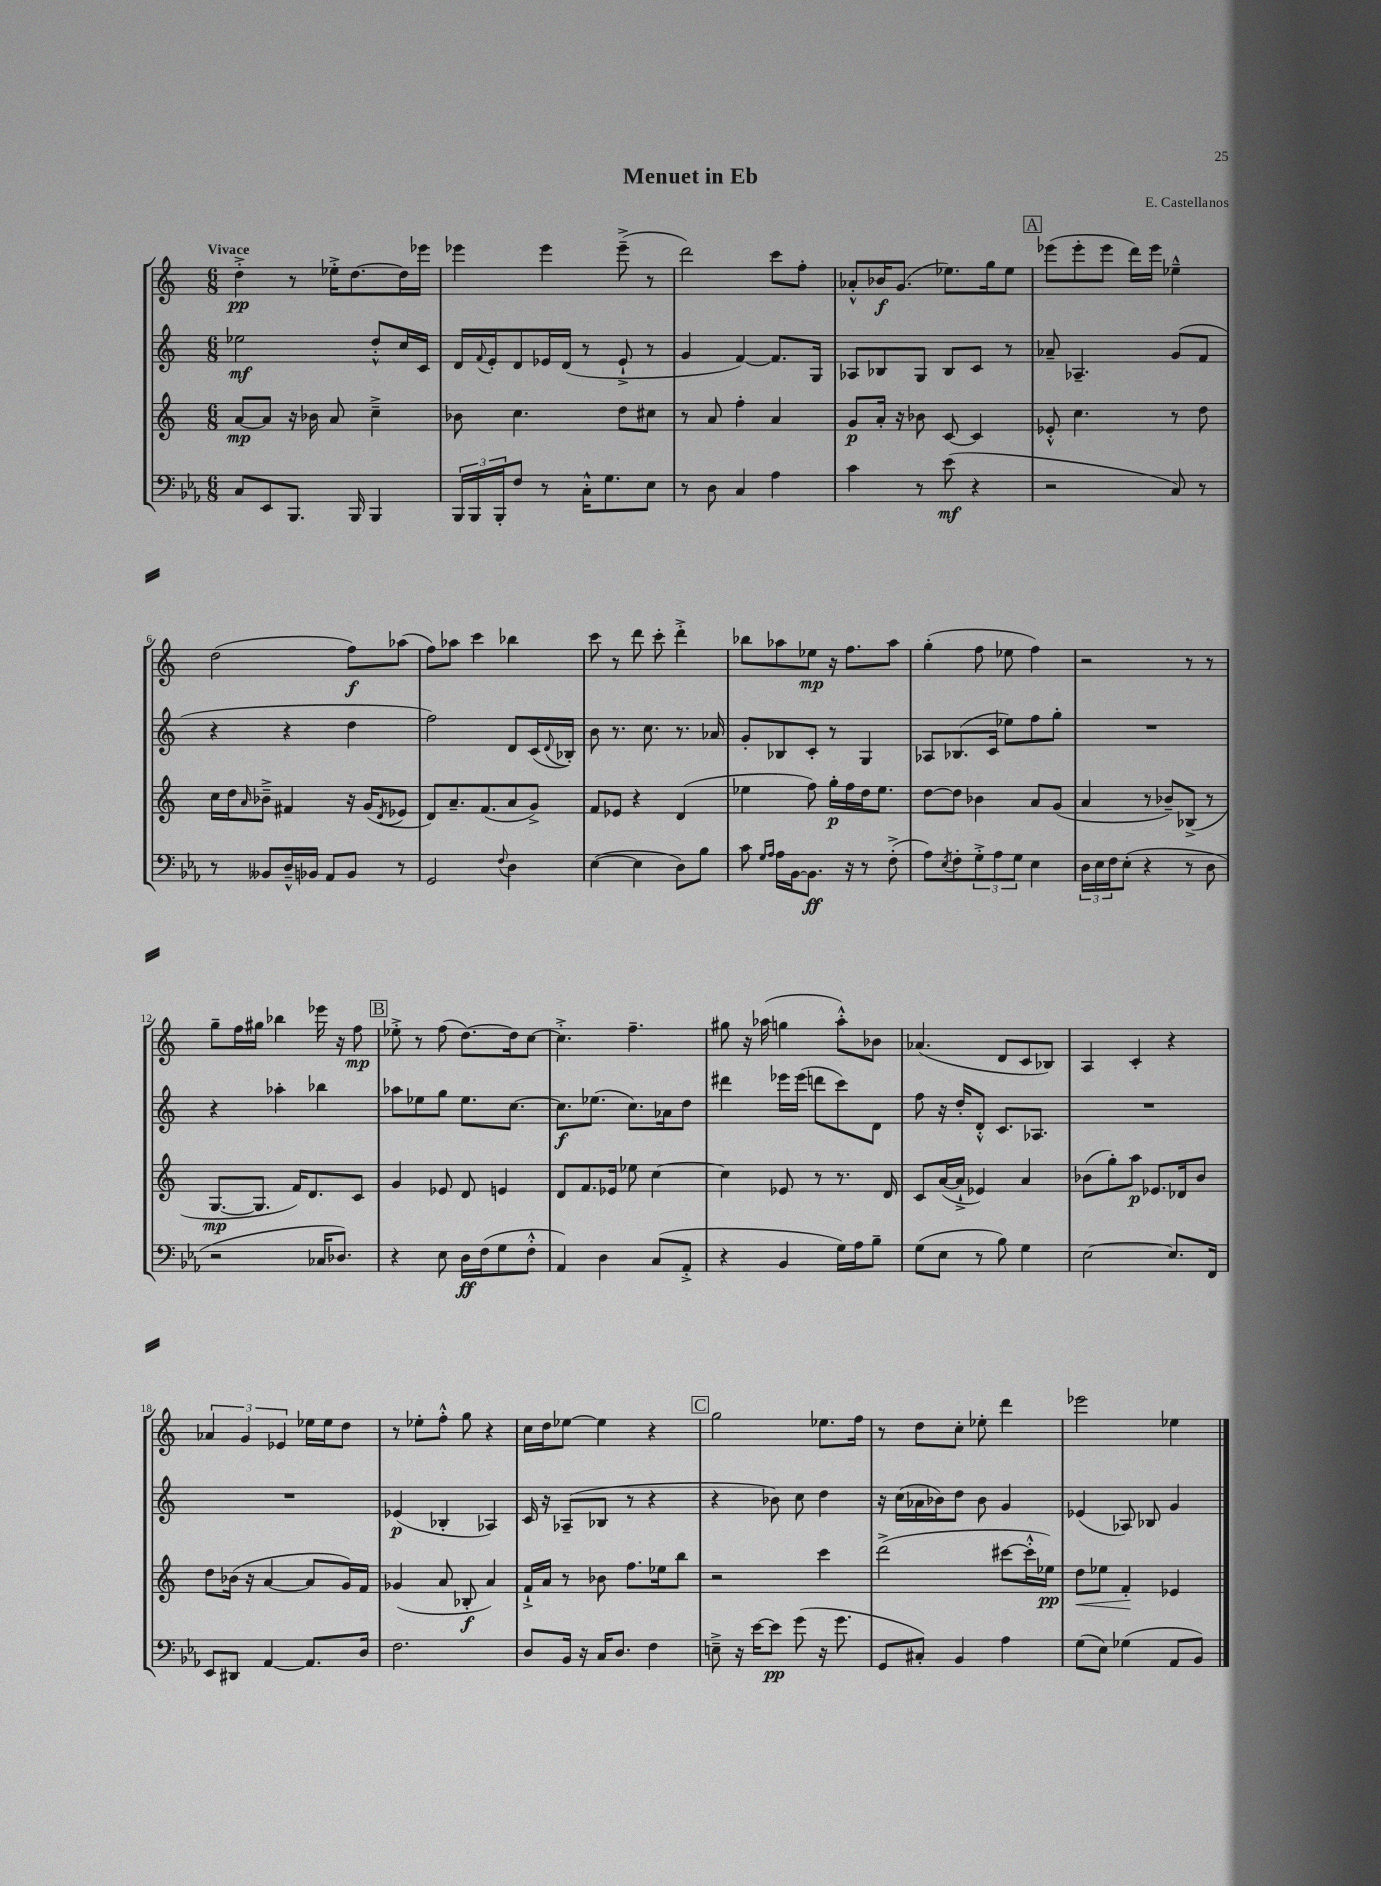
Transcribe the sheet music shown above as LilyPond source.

\header { title = "Menuet in Eb" composer = "E. Castellanos" }
<<
\new StaffGroup <<
\new Staff = "s0" {
    \clef treble \key c \major \numericTimeSignature \time 6/8 \tempo "Vivace"
    d''4-.->\pp r8 ees''16-.-> d''8.~ d''16 ees'''16 |
    ees'''4 ees'''4 ees'''8--->( r8 |
    d'''2) c'''8 f''8-. |
    aes'8-.-^ bes'16\f g'8.( ees''8.) g''16 ees''8 |
    \mark \markup { \box "A" } ees'''8( ees'''8-. ees'''8 d'''16) ees'''16 ees''4---^ |
    d''2( f''8\f) aes''8( |
    f''8) aes''8 c'''4 bes''4 |
    c'''8 r8 d'''8 c'''8-. d'''4-.-> |
    bes''8 aes''8 ees''8\mp r16 f''8. aes''8 |
    g''4-.( f''8 ees''8 f''4) |
    r2 r8 r8 |
    g''8-- f''16 gis''16 bes''4 ees'''16 r16 f''8\mp |
    \mark \markup { \box "B" } ees''8-.-> r8 f''8( d''8.~) d''16 c''8~ |
    c''4.-.-> f''4.-- |
    gis''8 r16 aes''16( g''4 aes''8-.-^) bes'8 |
    aes'4.( d'8 c'8 bes8) |
    a4 c'4-. r4 |
    \tuplet 3/2 { aes'4 g'4 ees'4 } ees''16 ees''16 d''8 |
    r8 ees''8-. f''8-.-^ g''8 r4 |
    c''16 d''16 ees''8~ ees''4 r4 |
    \mark \markup { \box "C" } g''2 ees''8. f''16 |
    r8 d''8 c''8-. ees''8-. d'''4 |
    ees'''2 ees''4 \bar "|." |
}
\new Staff = "s1" {
    \clef treble \key c \major \numericTimeSignature \time 6/8
    ees''2\mf d''8-.-^ c''16 c'16 |
    d'16 \appoggiatura { f'8 } e'16-. d'8 ees'16 d'16( r8 ees'8-!-> r8 |
    g'4 f'4~) f'8. g16 |
    aes8 bes8 g8 bes8 c'8 r8 |
    \mark \markup { \box "A" } aes'8-- aes4.-- g'8( f'8 |
    r4 r4 d''4 |
    f''2) d'8 c'16( \appoggiatura { d'8 } bes16-.) |
    b'8 r8. c''8. r8. aes'16 |
    g'8-. bes8 c'8-. r8 g4 |
    aes8 bes8.( c'16 ees''8) f''8 g''8-. |
    R2. |
    r4 aes''4-. bes''4 |
    \mark \markup { \box "B" } aes''8 ees''8 g''8 ees''8. c''8.~ |
    c''8.\f ees''8.( c''8.) aes'16 d''8 |
    dis'''4 ees'''16 ees'''16( d'''8 c'''8) d'8 |
    f''8 r16 d''16-. d'8-.-^ c'8. aes8. |
    R2. |
    R2. |
    ees'4\p( bes4-. aes4) |
    c'16 r16 aes8--( bes8 r8 r4 |
    \mark \markup { \box "C" } r4 bes'8) c''8 d''4 |
    r16 c''16( aes'16 bes'16) d''8 bes'8 g'4 |
    ees'4( aes8) bes8 g'4 \bar "|." |
}
\new Staff = "s2" {
    \clef treble \key c \major \numericTimeSignature \time 6/8
    a'8~\mp a'8 r16 bes'16 a'8 c''4---> |
    bes'8 c''4. d''8 cis''8 |
    r8 a'8 f''4-. a'4 |
    g'8\p a'16-. r16 bes'8 c'8~ c'4 |
    \mark \markup { \box "A" } ees'8-.-^ c''4. r8 d''8 |
    c''16 d''16 \grace { a'16 } bes'8---> fis'4 r16 g'16( \acciaccatura { d'8 } ees'8 |
    d'8) a'8.-- f'8.( a'8 g'8->) |
    f'8 ees'8 r4 d'4( |
    ees''4 f''8) g''16-.\p f''16 d''16 ees''8. |
    d''8~ d''8 bes'4 a'8 g'8( |
    a'4 r8 bes'8--) bes8->( r8 |
    g8.~\mp g8. f'16) d'8. c'8 |
    \mark \markup { \box "B" } g'4 ees'8 d'8 e'4 |
    d'8 f'8. ees'16 ees''8 c''4~ |
    c''4 ees'8 r8 r8. d'16 |
    c'8 a'16~( a'16-!-> ees'4) a'4 |
    bes'8( g''8-.) a''8\p ees'8. des'16 bes'8 |
    d''8 bes'16( r16 a'4~ a'8 g'16) f'16 |
    ges'4( a'8 bes8-.\f a'4) |
    f'16-!-> a'16 r8 bes'8 f''8. ees''16 b''8 |
    \mark \markup { \box "C" } r2 c'''4 |
    d'''2->( cis'''8~ cis'''16-.-^ ees''16\pp) |
    d''8\< ees''8 f'4-.\! ees'4 \bar "|." |
}
\new Staff = "s3" {
    \clef bass \key ees \major \numericTimeSignature \time 6/8
    c8 ees,8 bes,,8. bes,,16 bes,,4 |
    \tuplet 3/2 { bes,,16 bes,,16 bes,,16-. } f8 r8 c16-.-^ g8. ees8 |
    r8 d8 c4 aes4 |
    c'4 r8 ees'8\mf( r4 |
    \mark \markup { \box "A" } r2 c8) r8 |
    r8 beses,8 d16---^ bes,16 aes,8 bes,8 r8 |
    g,2 \appoggiatura { f8 } d4 |
    ees4~( ees4 d8) bes8 |
    c'8 \grace { g16 aes16 } aes16 bes,16~ bes,8.\ff r16 r8 f8-.->( |
    aes8) \acciaccatura { ees8 } f8-. \tuplet 3/2 { g8-.-> aes8 g8 } ees4 |
    \tuplet 3/2 { d16 ees16 f16 } ees8-.( r4 r8 d8 |
    r2 ces16 des8.) |
    \mark \markup { \box "B" } r4 ees8 d16\ff f16( g8 f8-.-^ |
    aes,4) d4 c8( aes,8-.-> |
    r4 bes,4 g16) aes16 bes8-- |
    g8( ees8 r8 bes8) g4 |
    ees2~ ees8. f,16 |
    ees,8 dis,8 aes,4~ aes,8. d16 |
    f2. |
    d8 bes,16 r16 c16 d8. f4 |
    \mark \markup { \box "C" } e8---> r16 ees'16~ ees'8\pp g'8( r16 g'8. |
    g,8 cis8-.) bes,4 aes4 |
    g8( ees8) ges4( aes,8 bes,8) \bar "|." |
}
>>
>>
